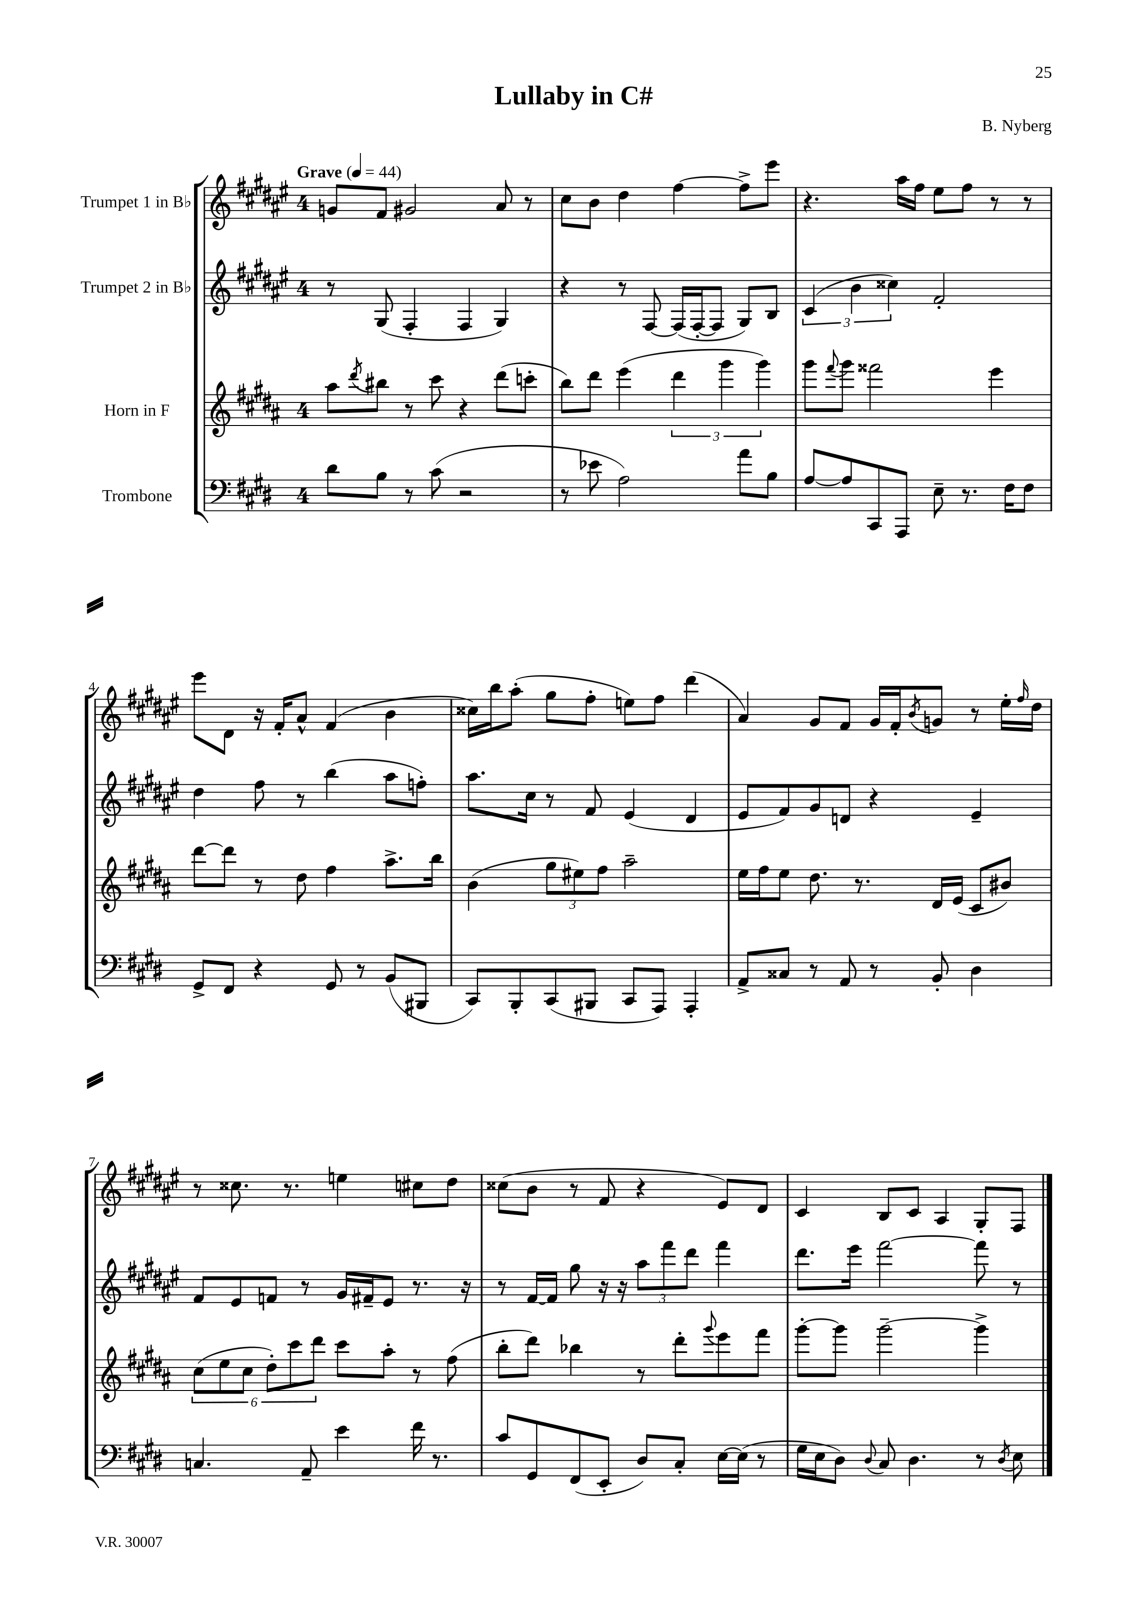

**kern	**kern	**kern	**kern
*staff4	*staff3	*staff2	*staff1
*clefF4	*clefG2	*clefG2	*clefG2
*k[f#c#g#d#]	*k[f#c#g#d#a#]	*k[f#c#g#d#a#e#]	*k[f#c#g#d#a#e#]
*M4/4	*M4/4	*M4/4	*M4/4
*MM44	*MM44	*MM44	*MM44
8d#\L	8aa#\L	8r	8g/L
.	8qddd#/	.	.
8B\J	8bb#\J	(8G#/	8f#/J
8r	8r	4F#'/	2g#/
(8c#\	8ccc#\	.	.
2r	4r	4F#/	.
.	(8ddd#\L	4G#/)	8a#/
.	8ccc'\J	.	8r
=	=	=	=
8r	8bb\L)	4r	8cc#\L
8e-\	8ddd#\J	.	8b\J
2A\)	(4eee\	8r	4dd#\
.	.	[8F#/	.
.	6ddd#\	(16F#/]LL	[4ff#\
.	.	[16F#'/J	.
.	.	8F#/]J	.
.	6ggg#\	.	.
8a\L	.	8G#/L)	8ff#^\]L
.	6ggg#\)	.	.
8B\J	.	8B/J	8eee#\J
=	=	=	=
[8A/L	8ggg#\L	(6c#/	4.r
.	8qqfff#/	.	.
8A/]	8ggg#\J	.	.
.	.	6b\	.
8CC#/	2fff##\	.	.
.	.	6cc##\)	.
8AAA/J	.	.	16aa#\LL
.	.	.	16ff#\JJ
8E~\	.	2f#'/	8ee#\L
8.r	.	.	8ff#\J
.	4eee\	.	8r
16F#\LK	.	.	.
8F#\J	.	.	8r
=	=	=	=
8GG#^/L	[8ddd#\L	4dd#\	8eee#\L
8FF#/J	8ddd#\]J	.	8d#\J
4r	8r	8ff#\	16r
.	.	.	16f#'/LK
.	8dd#\	8r	8a#^^/J
8GG#/	4ff#\	(4bb\	(4f#/
8r	.	.	.
(8BB/L	8.aa#^\L	8aa#\L	4b\
8BBB#/J	.	8ff'\J)	.
.	16bb\Jk	.	.
=	=	=	=
8CC#/L)	(4b\	8.aa#\L	16cc##\LL)
.	.	.	16bb\J
8BBB'/	.	.	(8aa#'\J
.	.	16cc#\Jk	.
(8CC#/	12gg#\L	8r	8gg#\L
.	12ee#\)	.	.
8BBB#/J	.	8f#/	8ff#'\J
.	12ff#\J	.	.
8CC#/L	2aa#~\	(4e#/	8ee\L)
8AAA/J)	.	.	8ff#\J
4AAA'/	.	4d#/	(4ddd#\
=	=	=	=
8AA^/L	16ee\LL	8e#/L	4a#/)
.	16ff#\J	.	.
8C##/J	8ee\J	8f#/)	.
8r	8.dd#\	8g#/	8g#/L
8AA/	.	8d/J	8f#/J
.	8.r	.	.
8r	.	4r	16g#/LL
.	.	.	16f#'/J
.	.	.	8qb/
8BB'/	16d#/LL	.	8g/J
.	(16e/JJ	.	.
4D#\	8c#/L	4e#~/	8r
.	8b#/J)	.	16ee#'\LL
.	.	.	16qqff#/
.	.	.	16dd#\JJ
=	=	=	=
4.C/	(12cc#\L	8f#/L	8r
.	12ee\	.	.
.	.	8e#/	8.cc##\
.	12cc#\J	.	.
.	12dd#'\L)	8f/J	.
.	.	.	8.r
.	12ccc#\	.	.
8AA~/	.	8r	.
.	12ddd#\J	.	.
4e\	8ccc#\L	16g#/LL	4ee\
.	.	16f#~/J	.
.	8aa#'\J	8e#/J	.
16f#\	8r	8.r	8cc#\L
8.r	.	.	.
.	(8ff#\	.	8dd#\J
.	.	16r	.
=	=	=	=
8c#/L	8bb'\L	8r	(8cc##\L
8GG#/	8ddd#\J)	[16f#/LL	8b\J
.	.	16f#/]JJ	.
(8FF#/	4bb-\	8gg#\	8r
8EE'/J	.	16r	8f#/
.	.	16r	.
8D#/L)	8r	12aa#\L	4r
.	.	12fff#\	.
8C#'/J	8ddd#'\L	.	.
.	.	12ddd#\J	.
.	8qqggg#/	.	.
[16E\LL	8eee\	4fff#\	8e#/L)
(16E\]JJ	.	.	.
8r	8fff#\J	.	8d#/J
=	=	=	=
16G#\LL	[8ggg#'\L	8.ddd#\L	4c#/
16E\J	.	.	.
8D#\J)	8ggg#\]J	.	.
.	.	16eee#\Jk	.
8qqD#/	.	.	.
8C#/	[2ggg#~\	[2fff#\	8B/L
4.D#\	.	.	8c#/J
.	.	.	4A#/
8r	4ggg#^\]	8fff#\]	8G#'/L
8qD#/	.	.	.
8E\	.	8r	8F#/J
==	==	==	==
*-	*-	*-	*-
